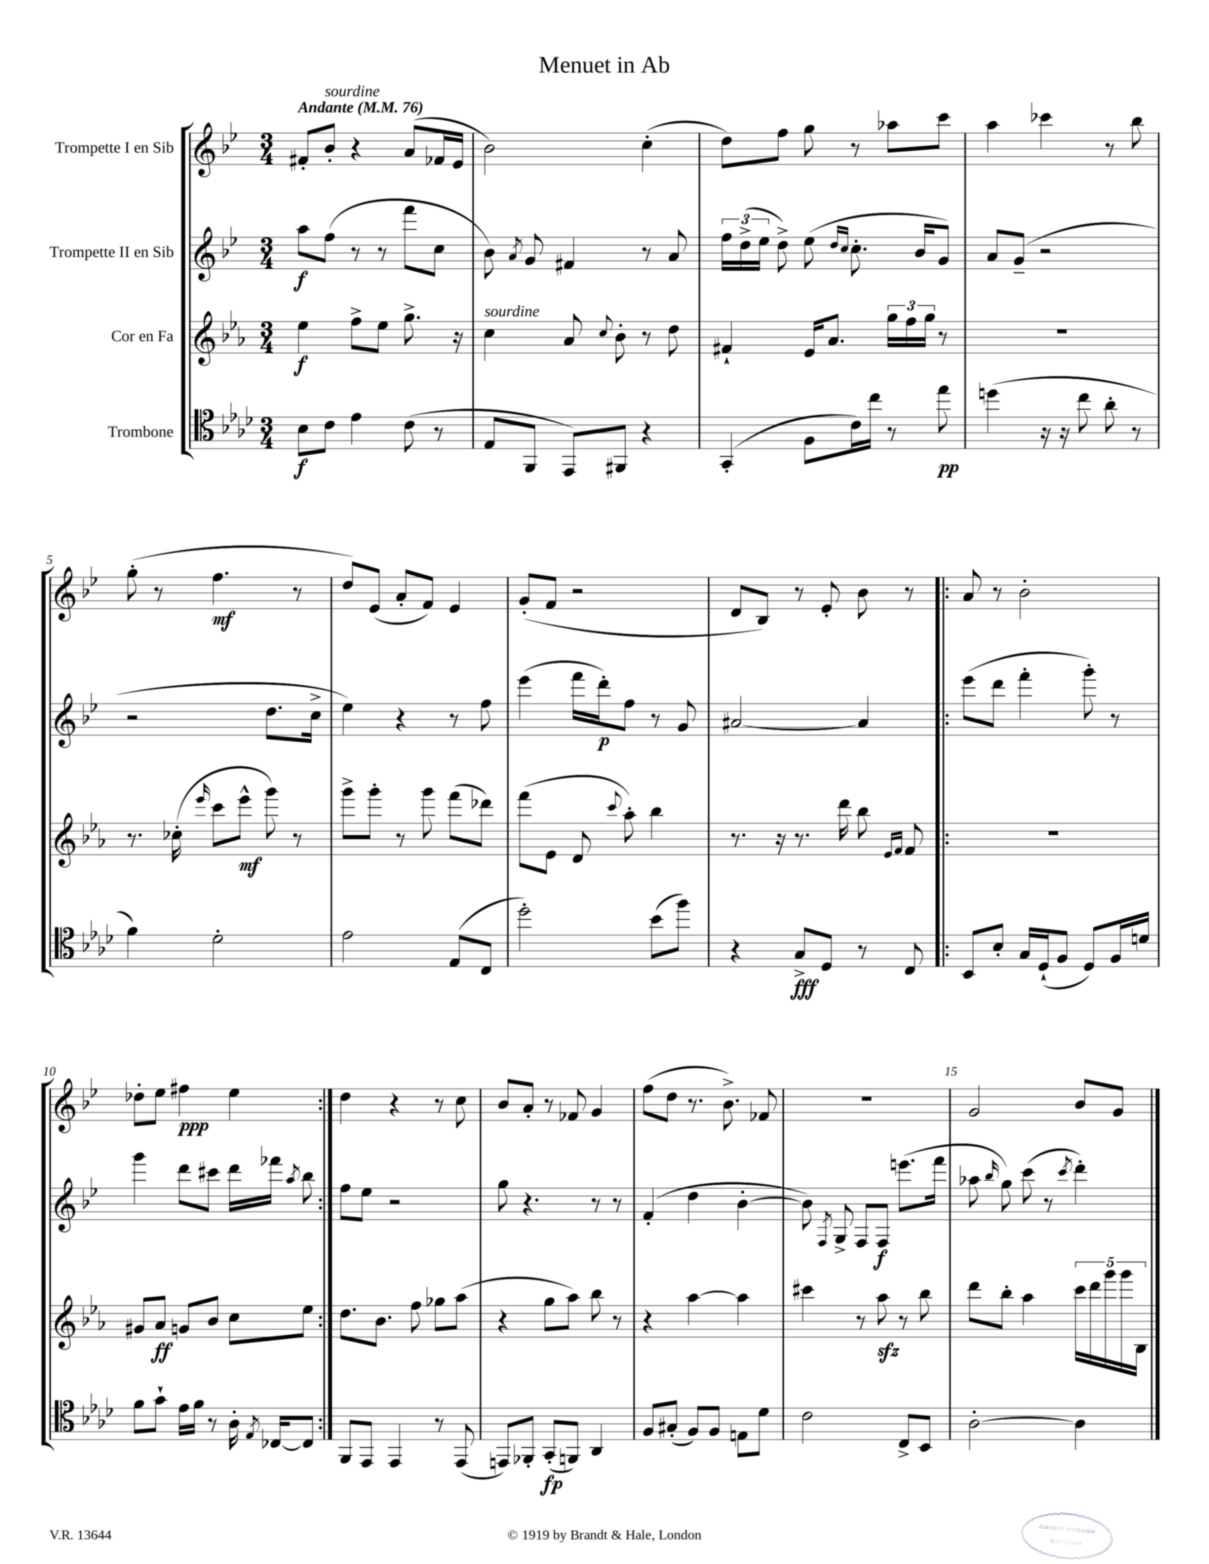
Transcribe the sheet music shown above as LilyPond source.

\header { title = "Menuet in Ab" }
<<
\new StaffGroup <<
\new Staff = "s0" \with { instrumentName = "Trompette I en Sib" } {
    \clef treble \key bes \major \numericTimeSignature \time 3/4 \tempo "Andante" 4 = 76
    \autoBeamOff fis'8[-. bes'8]-.^\markup { \italic "sourdine" } r4 a'8[( fes'16 ees'16] |
    bes'2) c''4-.( |
    d''8[) f''8] g''8 r8 aes''8[ c'''8] |
    a''4 ces'''4 r8 bes''8 |
    g''8-.( r8 f''4.\mf r8 |
    d''8[) ees'8]( a'8[-. f'8]) ees'4 |
    g'8[-.( f'8] r2 |
    d'8[ bes8]) r8 ees'8-. bes'8 r8 |
    \repeat volta 2 { a'8 r8 bes'2-. |
    des''8[-. ees''8] fis''4\ppp ees''4 | }
    d''4 r4 r8 c''8 |
    bes'8[ a'8]-. r8 fes'8 g'4 |
    f''8[( d''8] r8. bes'8.->) fes'8 |
    R2. |
    g'2 bes'8[ g'8] \bar "|." |
}
\new Staff = "s1" \with { instrumentName = "Trompette II en Sib" } {
    \clef treble \key bes \major \numericTimeSignature \time 3/4
    \autoBeamOff a''8[\f f''8]( r8 r8 f'''8[ c''8] |
    bes'8) \acciaccatura { a'8 } g'8 fis'4 r8 a'8 |
    \tuplet 3/2 { f''16[ d''16->( ees''16] } d''8->) ees''8( \grace { d''16[ c''16] } c''8.-. bes'16[ g'8]) |
    a'8[ g'8]--( r2 |
    r2 d''8.[ c''16]-> |
    ees''4) r4 r8 f''8 |
    ees'''4( f'''16[ d'''16-.\p) f''8] r8 g'8 |
    ais'2~ ais'4 |
    \repeat volta 2 { ees'''8[( d'''8] f'''4-. g'''8-.) r8 |
    g'''4 d'''8[ cis'''8] d'''16[ fes'''16] \acciaccatura { a''8 } bes''8 | }
    f''8[ ees''8] r2 |
    g''8 r4. r8 r8 |
    f'4-.( d''4 bes'4~-. |
    bes'8) \acciaccatura { f8 } g8-> f8[ f8]\f e'''8.[( f'''16] |
    aes''8 \grace { bes''16 } g''8) c'''8( r8 \acciaccatura { c'''8 } d'''4-.) \bar "|." |
}
\new Staff = "s2" \with { instrumentName = "Cor en Fa" } {
    \clef treble \key ees \major \numericTimeSignature \time 3/4
    \autoBeamOff ees''4\f f''8[-> ees''8] g''8.-> r16 |
    c''4^\markup { \italic "sourdine" } aes'8 \appoggiatura { c''8 } bes'8-. r8 d''8 |
    fis'4-! ees'16[ aes'8.] \tuplet 3/2 { g''16[ f''16 g''16] } r8 |
    R2. |
    r8. ces''16-.( \grace { ees'''16 } c'''8[ ees'''8]-^\mf g'''8) r8 |
    g'''8[-> g'''8]-. r8 g'''8 f'''8[( des'''8]) |
    f'''8[( ees'8] d'8 \appoggiatura { c'''8 } aes''8-.) bes''4 |
    r8. r16 r8. d'''16 bes''8 \grace { ees'16[ f'16] } f'8 |
    \repeat volta 2 { R2. |
    gis'8[ aes'8]\ff g'8[ bes'8] c''8[ ees''8] | }
    d''8.[ bes'8.] f''8 ges''8[ aes''8]( |
    r4 g''8[ aes''8]) bes''8 r8 |
    r4 aes''4~ aes''4 |
    cis'''4 r8 aes''8\sfz r8 bes''8 |
    d'''8[ bes''8]-. aes''4 \tuplet 5/4 { c'''16[ d'''16 g'''16 g'''16 bes16] } \bar "|." |
}
\new Staff = "s3" \with { instrumentName = "Trombone" } {
    \clef tenor \key aes \major \numericTimeSignature \time 3/4
    \autoBeamOff bes8[\f c'8] ees'4 c'8( r8 |
    ees8[ f,8] ees,8[) fis,8] r4 |
    g,4-.( f8[ c'16) c''16] r8 ees''8\pp |
    d''4( r16 r16 c''8 aes'8-. r8 |
    f'4) des'2-. |
    ees'2 ees8[( c8] |
    des''2-.) bes'8[( f''8]) |
    r4 g8[->\fff des8] r8 c8 |
    \repeat volta 2 { bes,8[ bes8]-. g16[ des16-!( f8] des8[) f16 d'16] |
    f'8[ g'8]-! ees'16[ f'16] r8 aes16-. \acciaccatura { ees8 } ces16[~ ces8] | }
    f,8[ ees,8] ees,4 r8 ees,8( |
    e,8[) fes,8]-. g,8[-.\fp( f,8]) aes,4 |
    f8[ gis8]-.( f8[) f8] e8[ des'8] |
    c'2 c8[-> bes,8] |
    aes2~-. aes4 \bar "|." |
}
>>
>>
\layout { \context { \Score \override BarNumber.break-visibility = ##(#f #t #t) barNumberVisibility = #(every-nth-bar-number-visible 5) } }
